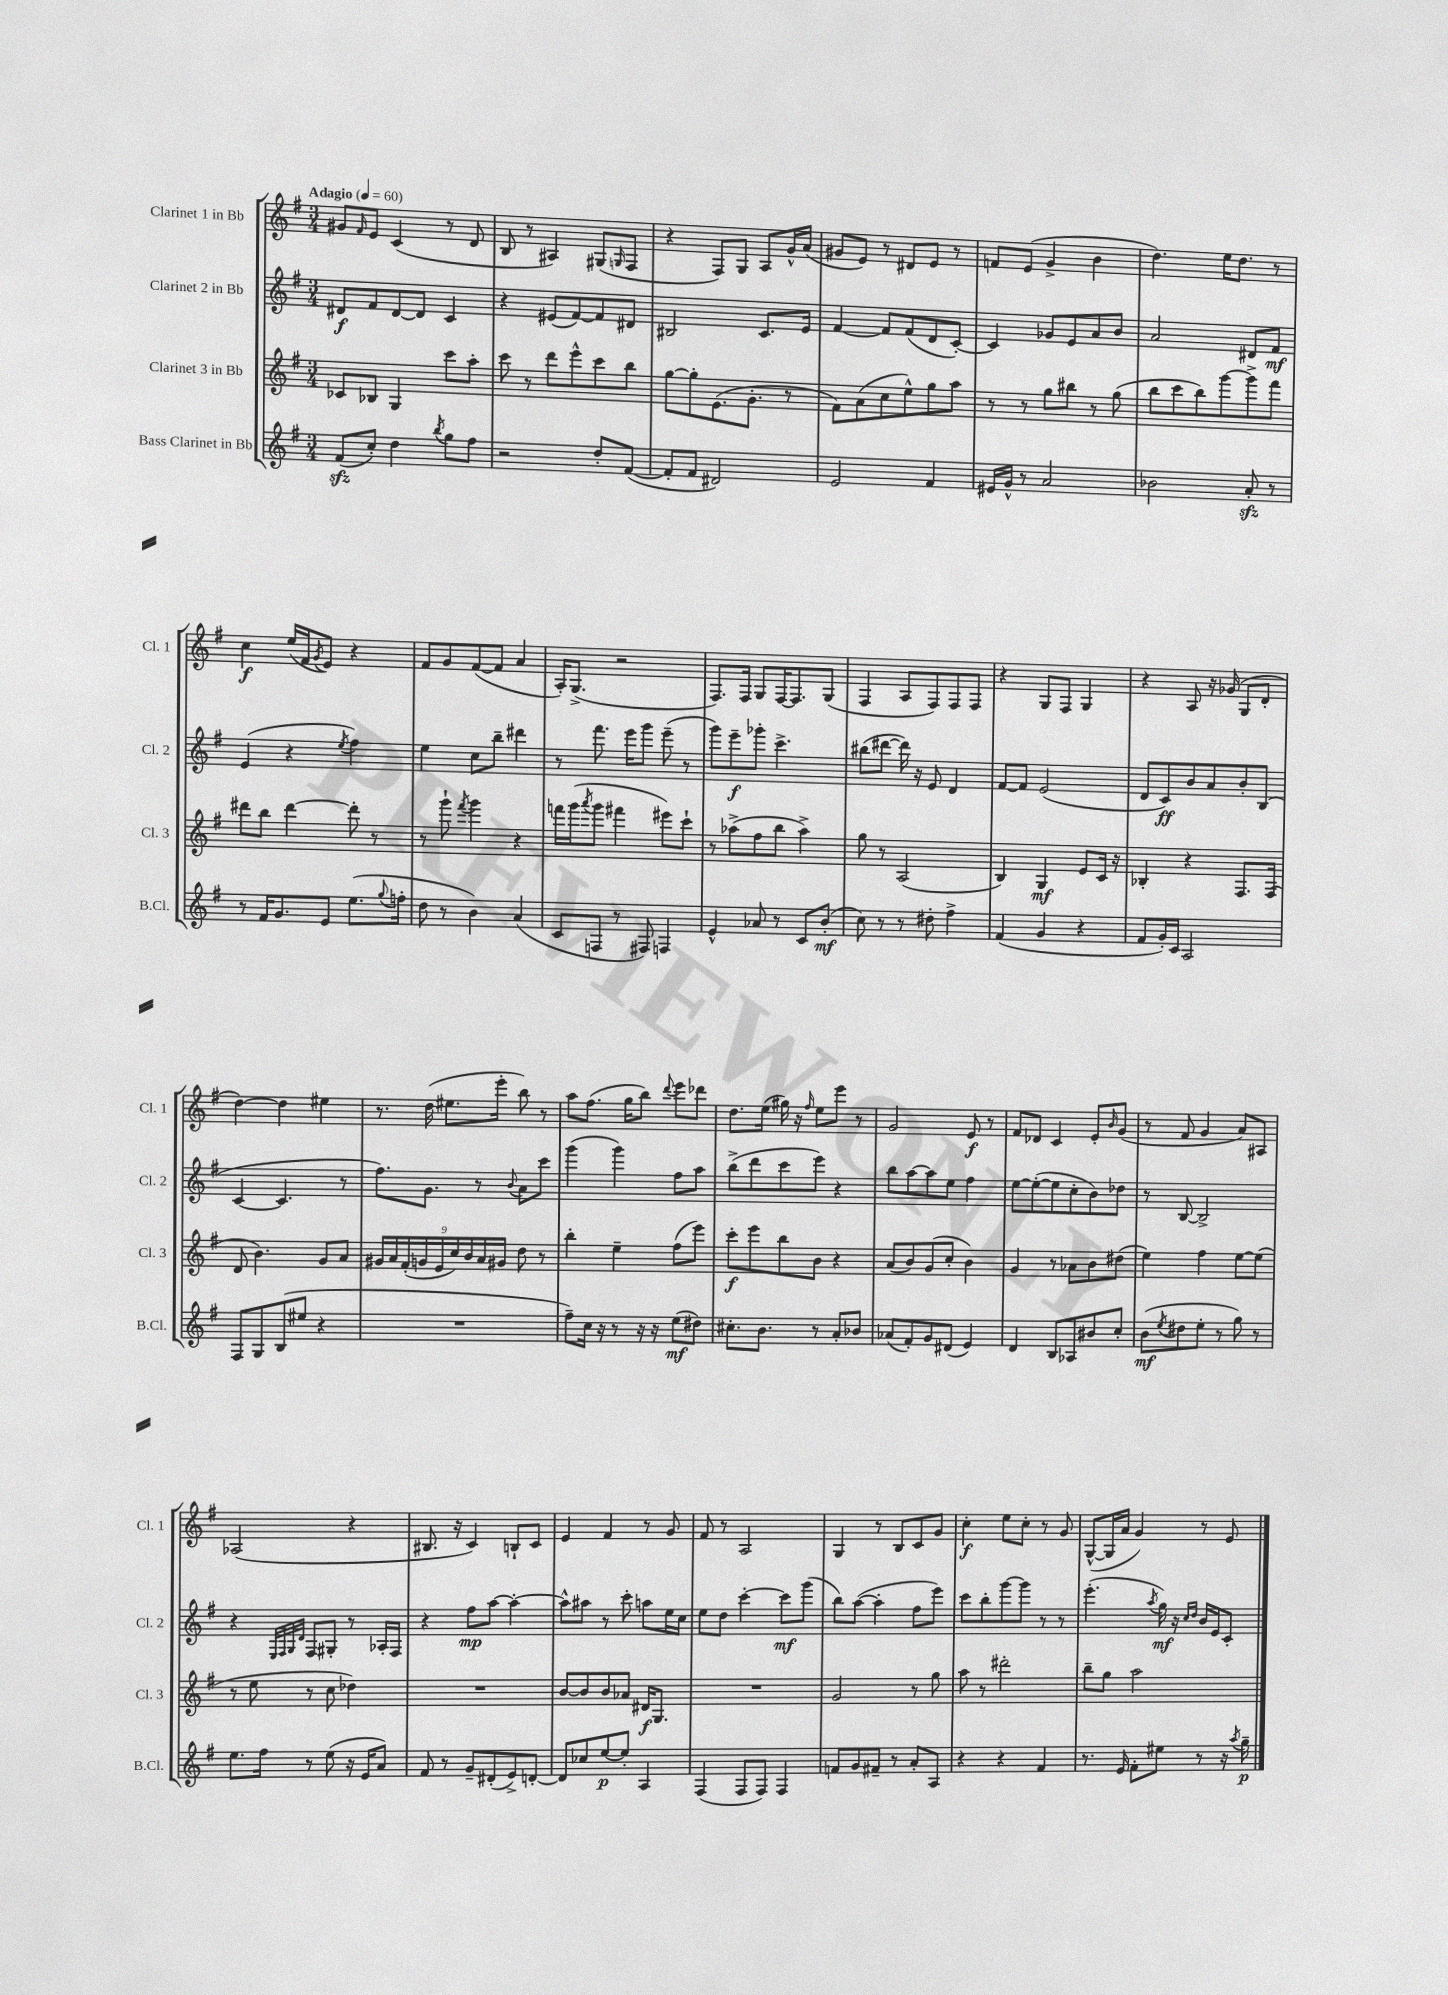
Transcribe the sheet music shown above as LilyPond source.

<<
\new StaffGroup <<
\new Staff = "s0" \with { instrumentName = "Clarinet 1 in Bb" shortInstrumentName = "Cl. 1" } {
    \clef treble \key g \major \numericTimeSignature \time 3/4 \tempo "Adagio" 4 = 60
    gis'8 \grace { fis'16 } e'8 c'4( r8 d'8 |
    b8 r8 ais4) gis8( \grace { g16 } fis8 |
    r4 fis8) g8 a8 g'16-^ a'16( |
    gis'8 e'8) r8 dis'8 e'8 r8 |
    f'8 e'8( g'4-> b'4 |
    d''4.) e''16 d''8. r8 |
    c''4\f e''16( fis'16 \acciaccatura { g'8 } e'8) r4 |
    fis'8 g'8 fis'8~( fis'8 a'4 |
    a16-.) g8.->( r2 |
    fis8.) fis16 g8 fis16~ fis8. g8( |
    fis4 a8 fis8) fis8 fis8 |
    r4 g8 fis8 g4 |
    r4 a8 r16 ges'16( g8 d'8-. |
    d''4~) d''4 eis''4 |
    r8. d''16( eis''8. e'''16-. b''8) r8 |
    a''8 fis''8.( g''16 b''8) \appoggiatura { d'''8 } e'''8 des'''8 |
    d''8. e''16( gis''16) r16 \grace { fis''16 } e''8 e'''8 r8 |
    g'2 e'8\f r8 |
    fis'8 des'8 c'4 e'8-. \grace { b'16 } g'8( |
    r8 fis'8 g'4 a'8) ais8 |
    aes2( r4 |
    bis8. r16 c'4) b8-! c'8 |
    e'4 fis'4 r8 g'8 |
    fis'8 r8 a2 |
    g4 r8 b8 c'8 g'8 |
    c''4-.\f e''8 c''8-. r8 g'8 |
    g8~-^( g16 a'16 g'4) r8 e'8 \bar "|." |
}
\new Staff = "s1" \with { instrumentName = "Clarinet 2 in Bb" shortInstrumentName = "Cl. 2" } {
    \clef treble \key g \major \numericTimeSignature \time 3/4
    dis'8\f fis'8 dis'8~ dis'8 c'4 |
    r4 eis'8( fis'8~) fis'8 dis'8 |
    bis2 c'8. e'16 |
    fis'4~ fis'8 fis'8( d'8 c'8~-.) |
    c'4 ges'8 e'8 a'8 b'8 |
    a'2 dis'8 fis'8\mf |
    e'4( r4 \acciaccatura { e''8 } fis''4) |
    e''4 c''8 b''8-- dis'''4 |
    r8 fis'''8. e'''16 g'''8 e'''8--( r8 |
    g'''8) e'''8--\f ges'''8-. c'''4.-> |
    bis''8( dis'''8~ dis'''16) r16 e'8 d'4 |
    fis'8~ fis'8 e'2( |
    d'8 c'8\ff) b'8 a'8 b'8-. b8( |
    c'4~ c'4. r8 |
    fis''8.) g'8. r8 \appoggiatura { b'8 } a'8 c'''8 |
    g'''4( g'''4) fis''8 a''8 |
    b''8->( d'''8 c'''8 e'''8) r4 |
    b''8 a''8~ a''8 e''8 fis''4 |
    e''8~ e''8~-.( e''8 c''8-. b'8) des''8 |
    r8 b8~ b2-> |
    r4 \grace { e32 fis32 g32 d'32 } fis8 gis8-. r8 aes16-. fis16 |
    r4 fis''8\mp a''8~ a''4~-. |
    a''8-^ ais''8 r8 c'''8-. a''8 e''16 c''16 |
    e''8 d''8 c'''4~-. c'''8\mf g'''8( |
    b''8) a''8~( a''4-. fis''8 e'''8) |
    c'''8 b''8-. g'''8~ g'''8 r8 r8 |
    e'''4.-.( \acciaccatura { a''8 } g''16\mf) r16 \grace { c''16 d''16 } b'16 e'16 c'8-. \bar "|." |
}
\new Staff = "s2" \with { instrumentName = "Clarinet 3 in Bb" shortInstrumentName = "Cl. 3" } {
    \clef treble \key g \major \numericTimeSignature \time 3/4
    ces'8 bes8 g4 c'''8 a''8-. |
    c'''8 r8 d'''8 e'''8-^ c'''8 b''8 |
    g''8~ g''8-. e'8.( g'8.-. r8 |
    fis'8) a'8( c''8 e''8-^) g''8 a''8 |
    r8 r8 g''8 bis''8 r8 g''8( |
    b''8 c'''8 b''8) g'''8~ g'''8-> fis'''8 |
    dis'''8 b''8 dis'''4~ dis'''8-. r8 |
    r8 g'''8-! \acciaccatura { fis'''8 } g'''4 r4 |
    f'''16 g'''16( \acciaccatura { a'''8 } g'''8 fis'''4 eis'''8) c'''8-! |
    r8 aes''8->( fis''8 b''8 aes''4->) |
    g''8 r8 a2( |
    b4) g4\mf e'8 c'16 r16 |
    bes4-. r4 fis8. fis16( |
    d'8 b'4.) g'8 a'8 |
    \tuplet 9/8 { gis'16 a'16 fis'16-.( g'16 e'16 c''16) b'16 a'16 gis'16 } d''8 r8 |
    b''4-. e''4-- fis''8( e'''8) |
    c'''8-.\f e'''8 b''8 b'8 r4 |
    a'8( b'8) g'8( c''8-. b'4) |
    g'4 r8 aes'8 b'8 dis''8( |
    e''4) fis''4 e''8~ e''8( |
    r8 e''8 r8 c''8 des''4) |
    R2. |
    b'8~ b'8 b'8 aes'8 dis'16\f g8. |
    R2. |
    g'2 r8 g''8 |
    a''8 r8 dis'''2-. |
    b''8-- g''8 a''2 \bar "|." |
}
\new Staff = "s3" \with { instrumentName = "Bass Clarinet in Bb" shortInstrumentName = "B.Cl." } {
    \clef treble \key g \major \numericTimeSignature \time 3/4
    fis'8\sfz( c''8-.) d''4 \acciaccatura { b''8 } g''8 fis''8 |
    r2 d''8-. fis'8~( |
    fis'8-. fis'8 dis'2) |
    e'2 fis'4 |
    eis'16 g'16-^ r8 a'2 |
    bes'2 a'8-.\sfz r8 |
    r8 fis'16 g'8. e'8 e''8.( \appoggiatura { g''8 } f''16-. |
    d''8 r8 b'4) a'4( |
    c'8 f8 r8 fis8) f4 |
    e'4-^ aes'8 r8 c'8 b'8-.\mf( |
    c''8) r8 r8 dis''8-. fis''4-> |
    fis'4( g'4 r4 |
    fis'8 g'16-.) c'16 a2 |
    fis8 g8 b8( eis''8 r4 |
    R2. |
    fis''8--) c''16 r16 r8 r16 r16 e''8\mf( dis''8) |
    cis''8.-. b'8. r8 a'8-. bes'8 |
    aes'8( fis'8-.) g'8 dis'8( e'4) |
    d'4 b8 aes8 bis'8 c''8-. |
    b'8\mf( \acciaccatura { e''8 } dis''8 e''8-. r8 g''8) r8 |
    e''8. fis''16 r8 e''8( r16 e'16 a'8) |
    fis'8 r8 g'8-- dis'8-.( e'8->) d'8~-. |
    d'8 ces''8 e''8~\p e''8-. a4 |
    fis4( fis8 fis8) fis4 |
    f'8 g'8 fis'8-- r8 a'8-. a8 |
    r4 r4 fis'4 |
    r8. e'16 fis'8-. eis''8 r8 r16 \acciaccatura { a''8 } g''16--\p \bar "|." |
}
>>
>>
\layout { \context { \Score \remove "Bar_number_engraver" } }
